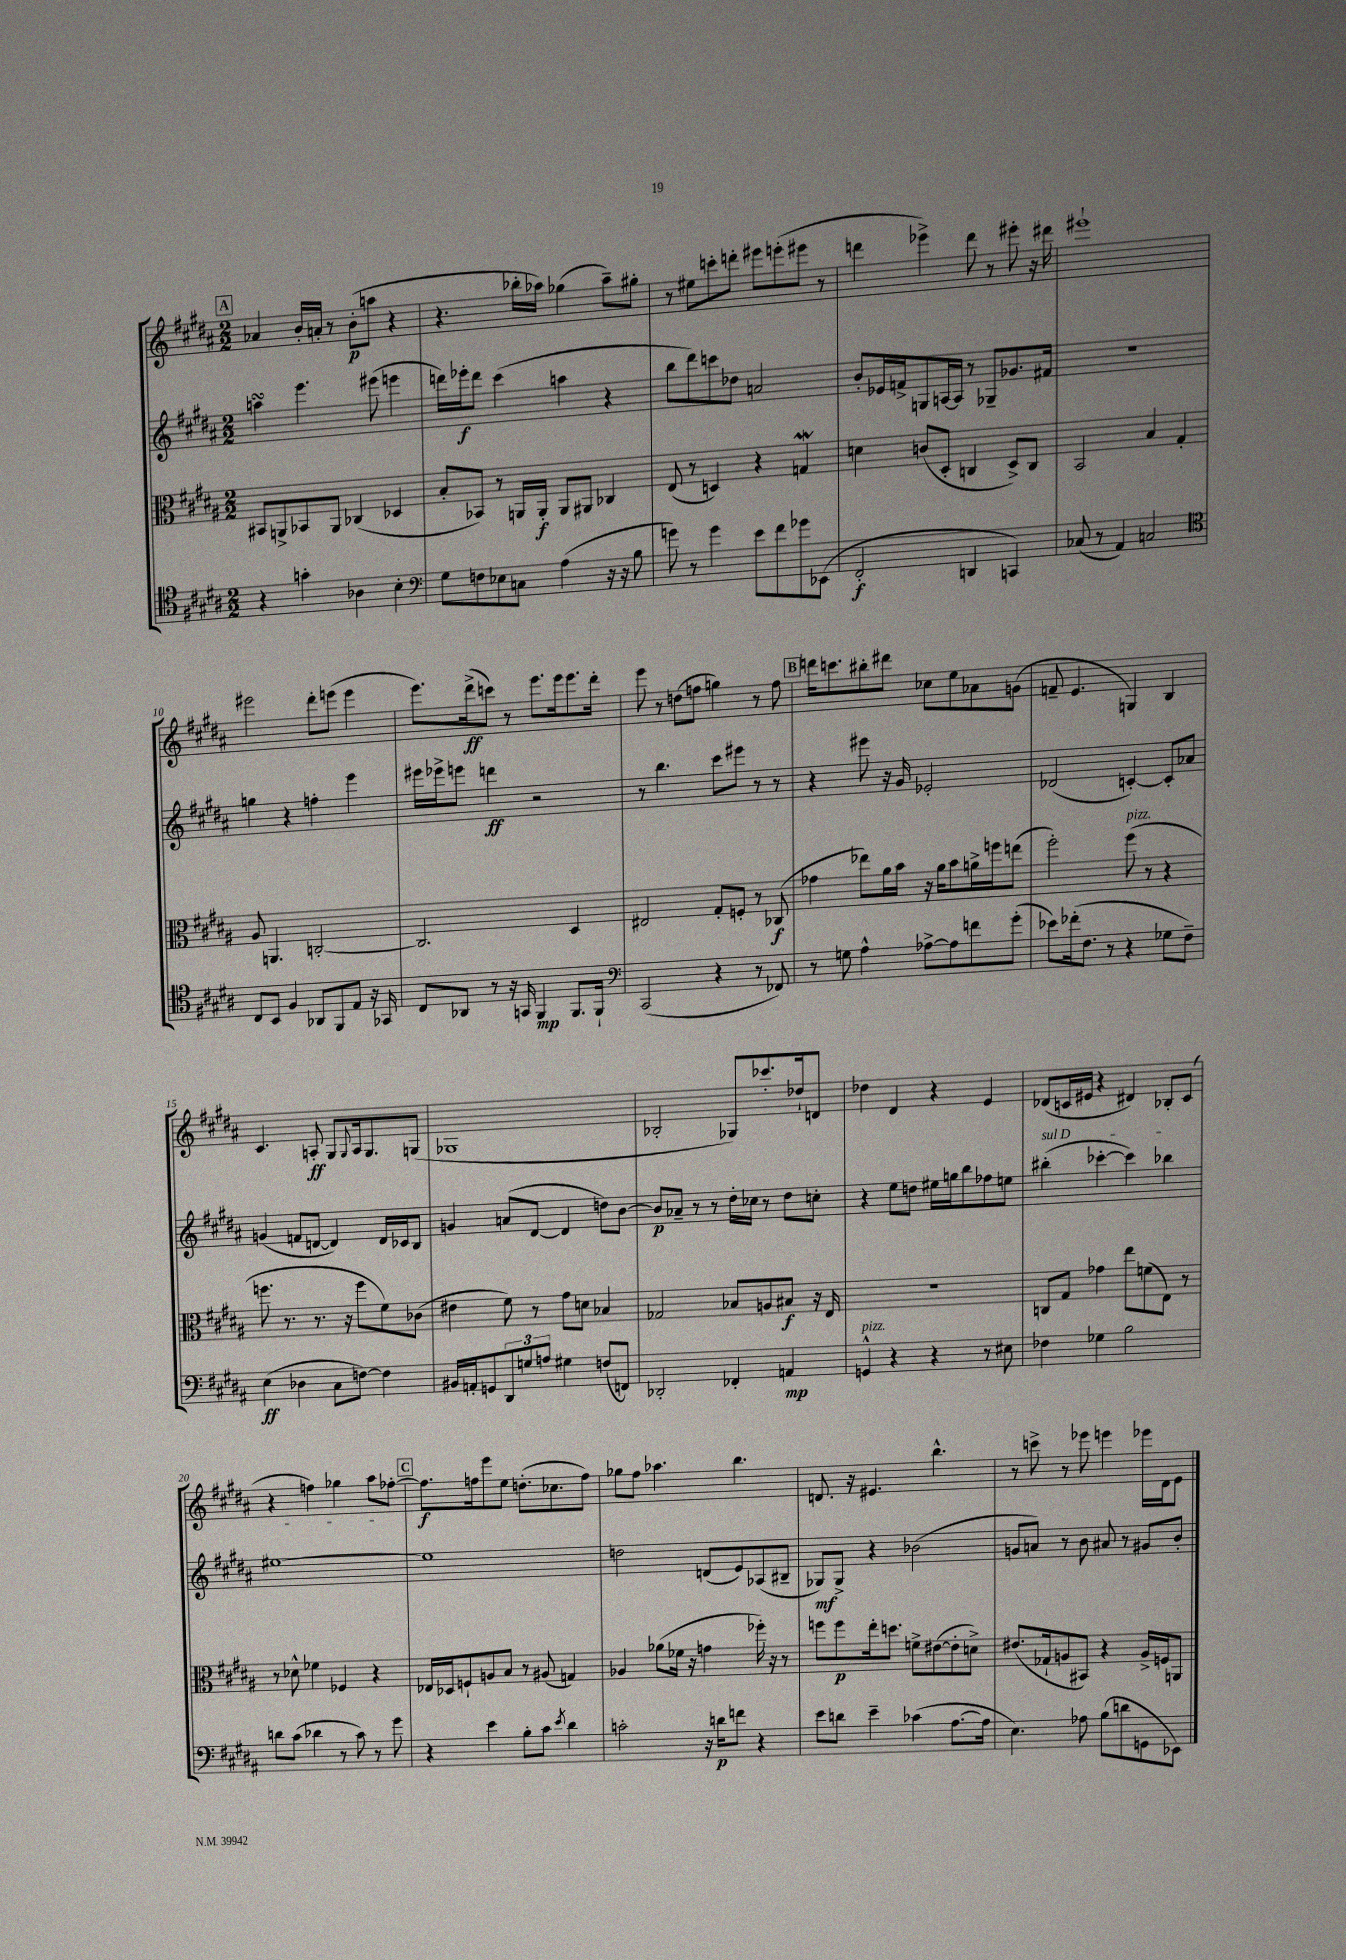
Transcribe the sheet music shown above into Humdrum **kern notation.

**kern	**kern	**kern	**kern
*staff4	*staff3	*staff2	*staff1
*clefC4	*clefC3	*clefG2	*clefG2
*k[f#c#g#d#a#]	*k[f#c#g#d#a#]	*k[f#c#g#d#a#]	*k[f#c#g#d#a#]
*M2/2	*M2/2	*M2/2	*M2/2
4r	8BB#	4aa	4a-
.	8AA^	.	.
4g'	8BB-	4.eee	16b'
.	.	.	16a'
.	8AA	.	8r
4A-	(4C-	.	(8b'
.	.	(8eee#	8aa
4B'	4D-	4eee	4r
=	=	=	=
*clefF4	*	*	*
8G#	8B'	16ddd)	4.r
.	.	16eee-'	.
8F	8BB-)	8ddd	.
8E-	8r	(4ccc#	.
8C	16AA	.	16bb-'
.	16AA'	.	16aa-)
(4A#	8AA	4aa	(4gg-
.	8AA#	.	.
16r	4C-	4r	8aa-~)
16r	.	.	.
8B	.	.	8gg#'
=	=	=	=
8g)	(8E	8bb	8r
8r	8r	8ddd#)	8ee#
4g	4D)	8ccc	8ccc'
.	.	8dd-	8ddd'
8e	4r	2a	8eee#
8f#	.	.	(8eee'
8g-	4G	.	8eee#
(8EE-	.	.	8r
=	=	=	=
2FF#'	4d	8b'	4ddd
.	.	16e-	.
.	.	16f^	.
.	(8c	8G	4eee-^)
.	8D#'	[16A	.
.	.	16A]	.
4DD	4C	8r	8ddd
.	.	8G-~	8r
4CC)	8D#^)	8.g-	8eee#'
.	8C	.	16r
.	.	16f#	16ddd#
=	=	=	=
(8C-	2BB	1r	1eee#`
8r	.	.	.
4AA#)	.	.	.
2C	4B	.	.
.	4G#'	.	.
=	=	=	=
*clefC4	*	*	*
8C#	8A#	4gg	2eee#
8BB	4.AA	.	.
4F#	.	4r	.
8AA-	[2C'	4ff'	8ddd#'
8FF#	.	.	(8eee
8E	.	4eee	4eee
16r	.	.	.
16GG-	.	.	.
=	=	=	=
8C#	2.C]	16eee#	8.eee)
.	.	16eee-^	.
8AA-	.	8eee	.
.	.	.	(16ddd#^
8r	.	4ddd	8ccc)
16r	.	.	8r
16GG	.	.	.
4FF#	.	2r	8.eee
.	.	.	16eee
8.FF#	4D#	.	8.eee
16FF#`	.	.	16ddd#'
=	=	=	=
*clefF4	*	*	*
(2CC#	2E#	8r	8eee
.	.	4.bb	8r
.	.	.	(8dd
.	.	.	8ff
4r	8G#'	8ccc#	4gg)
.	8F'	8eee#	.
8r	8r	8r	8r
8FF-)	(8C-	8r	8ff
=	=	=	=
8r	4g-	4r	16ddd
.	.	.	8.ccc
8G	.	.	.
4A#^^	8ee-)	8eee#	8bb#'
.	16a#	16r	8ddd#
.	16b	16g#	.
[8A-^	16r	2e-'	8cc-
.	16a#	.	.
8A-]	8b	.	8ee
8f	16a^	.	8a-
.	16ff	.	.
(8g#'	(8ee	.	(8g
=	=	=	=
8e-)	2ff#')	(2d-	8f~
(16f-'	.	.	4.e
8.F#	.	.	.
8r	.	.	.
4r	(8ff#	[4c')	4G)
.	8r	.	.
8G-	4r	8c']	4B
8F#~)	.	8a-	.
=	=	=	=
(4E	8.ff	(4g	4.c#
.	8.r	.	.
4D-	.	8f	.
.	8.r	[8d	8A'
8C#	.	4d])	8G#
.	16r	.	.
.	.	.	8qqG#
[8F)	8ff	.	16A
.	.	.	8.G#
4F]	8f#)	16d	.
.	.	16c-	.
.	(8c-	8B	(8G
=	=	=	=
16BB#	4e#	4g	1G-
16AA'	.	.	.
8GG	.	.	.
12DD#	8f#)	(8a	.
12G	.	.	.
.	8r	[8d#	.
12A	.	.	.
4G#	8g#	4d#]	.
.	8d	.	.
(8F	4B-	8dd)	.
8FF)	.	[8b	.
=	=	=	=
2DD-'	2G-	8b]	2B-'
.	.	8a-~	.
.	.	8r	.
.	.	8r	.
4FF-'	8B-	16dd#'	8G-)
.	.	16cc-	.
.	8A	8r	8.ccc-'
4AA	8B#	8dd#	.
.	.	.	16dd-`
.	16r	8cc'	8d
.	16E	.	.
=	=	=	=
4GG^^	1r	4r	4dd-
4r	.	8ee	4d#
.	.	8dd	.
4r	.	16ee#	4r
.	.	16gg	.
.	.	8bb	.
8r	.	8ff-	4e
8E#	.	8ee	.
=	=	=	=
4F-	8C	(4bb#'	(8d-
.	8G#	.	16c
.	.	.	16e#
4G-	4g-	[4ccc-'	4r
2B	8ee	4ccc-])	4d#)
.	(8f	.	.
.	8E)	4bb-	8B-'
.	8r	.	(8c
=	=	=	=
8d	8r	[1ee#	4r
(8c#	8d-^^	.	.
4d-	4f-	.	4ff)
8r	4F-	.	4gg-
8c#)	.	.	.
8r	4r	.	8aa#
8g#	.	.	[8ff-'
=	=	=	=
4r	16E-	1ee#]	8.ff-]
.	16D-	.	.
.	8F`	.	.
.	.	.	16ff
4e	8A	.	8eee
.	8B	.	8ee
8B'	8r	.	(8.dd'
8c#	(8A#	.	.
.	.	.	8.cc-
8qe	.	.	.
4d#	4G)	.	.
.	.	.	8ff)
=	=	=	=
2c'	4A-	2dd	8gg-
.	.	.	8ff#
.	(8a-	.	4.aa-
.	16f-	.	.
.	16r	.	.
16r	4g	(8d	.
16d	.	.	.
8f	.	8e)	4.bb
4r	16ff-')	(8A-	.
.	16r	.	.
.	8r	8B#~	.
=	=	=	=
8e	8ff	8G-)	8.d
8d	8ff	8G-^	.
.	.	.	16r
4e~	16ee'	4r	4.e#
.	8.dd	.	.
(4c-	8f^	(2b-	.
.	([8e#	.	4.bb^^
[8.A#	8e#']	.	.
.	8d^)	.	.
16A#]	.	.	.
=	=	=	=
4.E)	(8.e#	8g	8r
.	.	8a)	8ccc^
.	16G-`	.	.
.	8A	8r	8r
8A-	8BB#)	8b	8eee-
(8B	4r	8a#	4eee
8d	.	8r	.
8GG	16A^	8g#	16eee-
.	16F	.	16d#
8EE-)	8AA	8b'	8e
==	==	==	==
*-	*-	*-	*-
